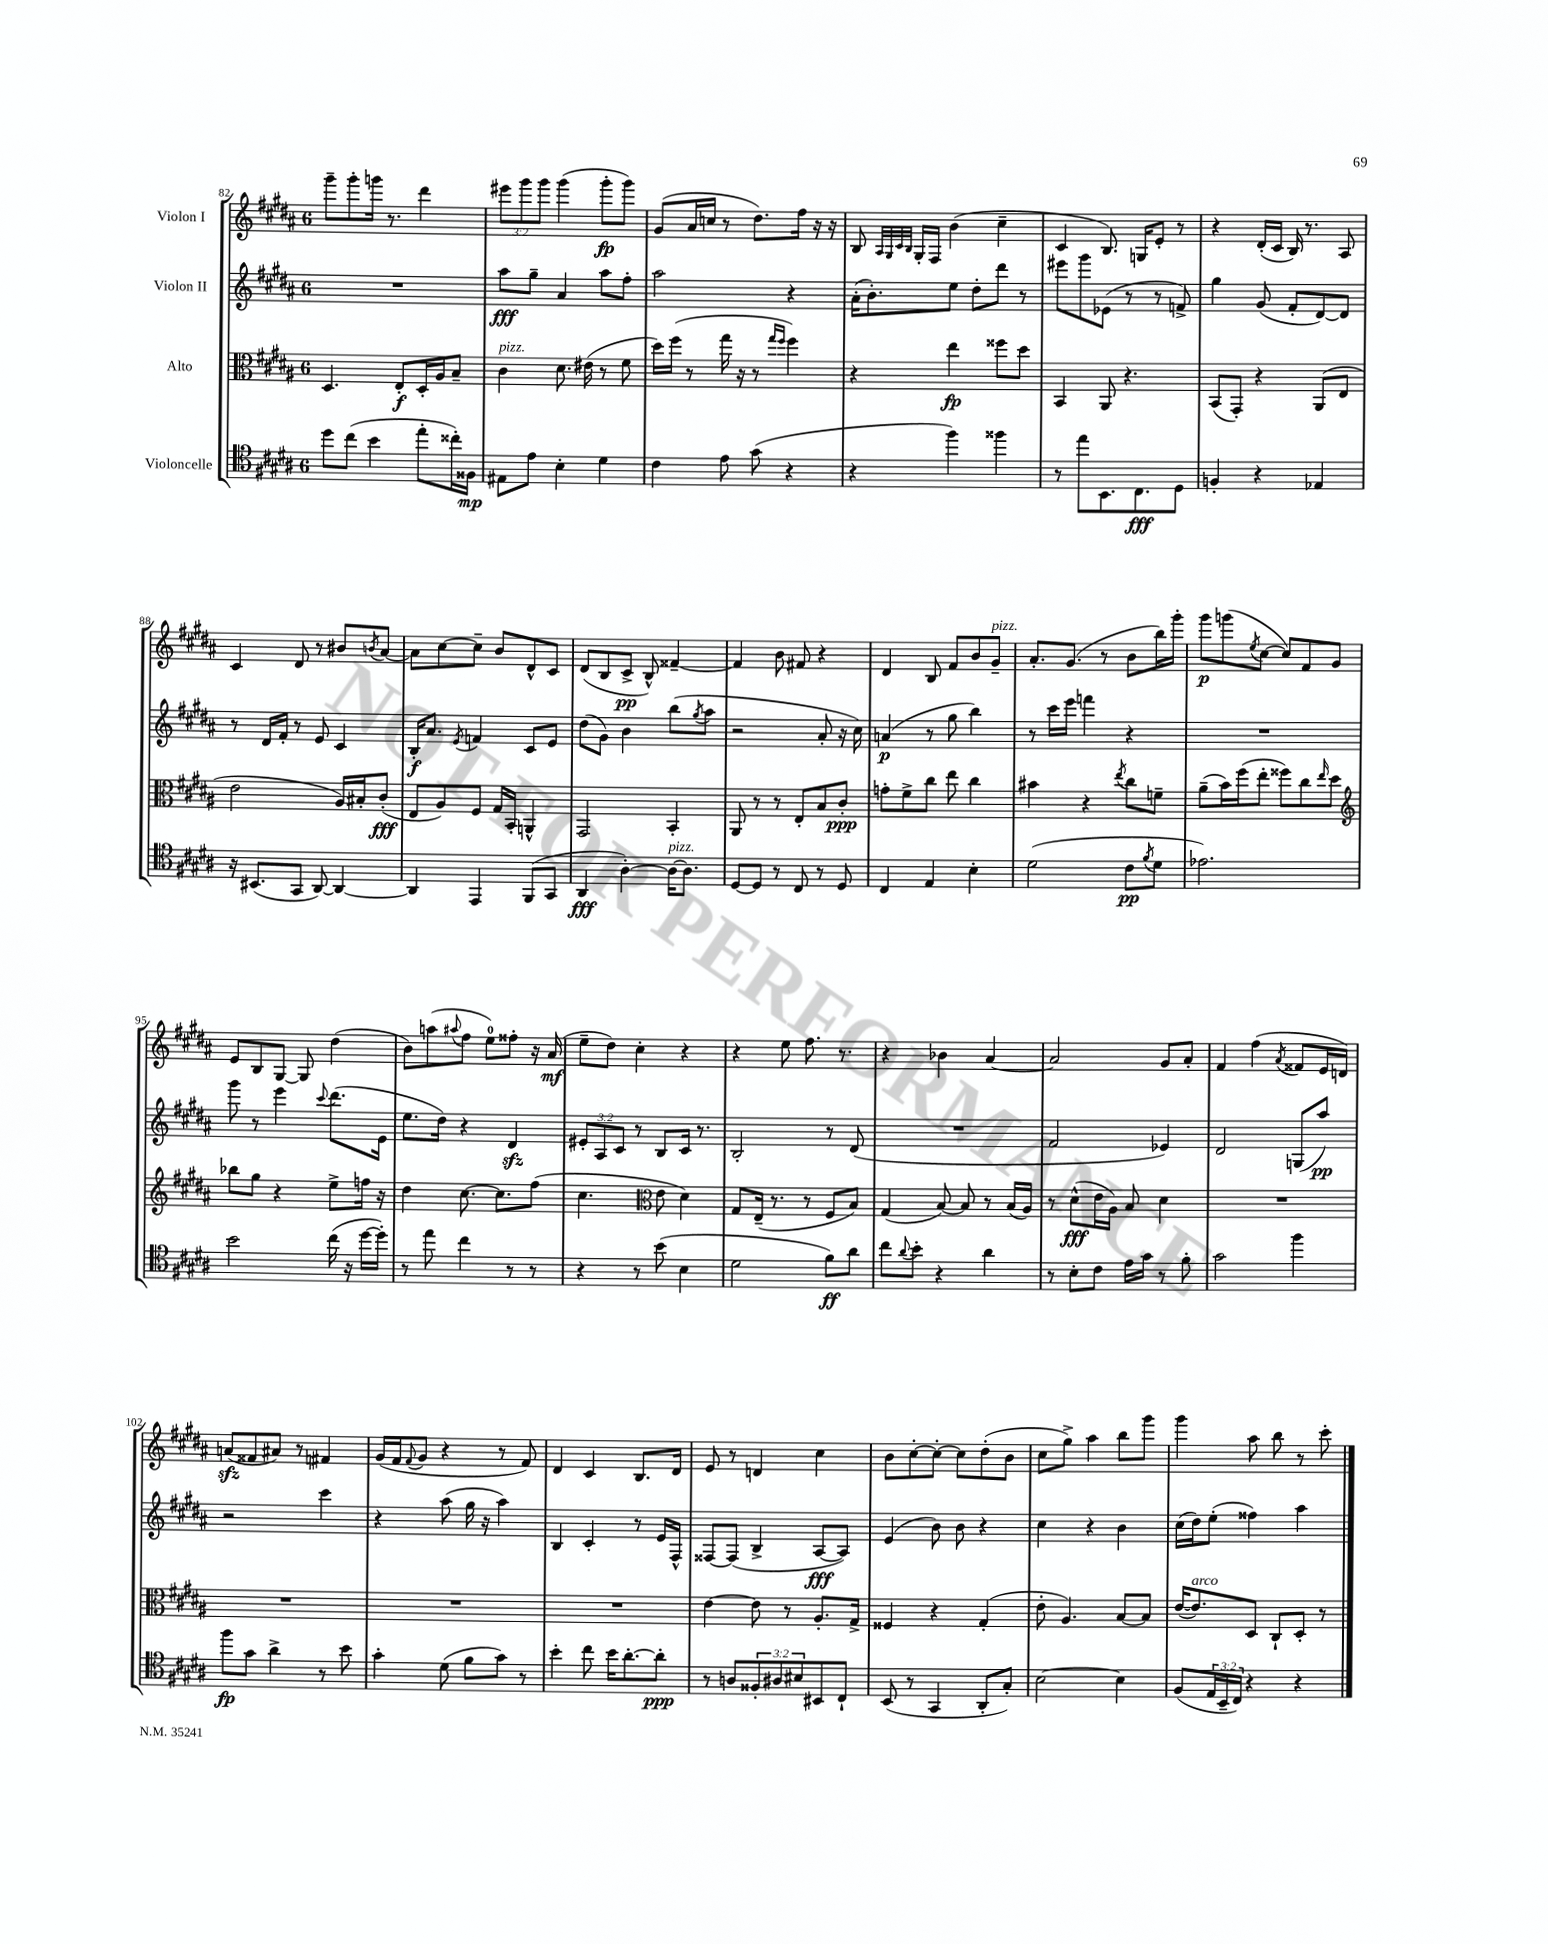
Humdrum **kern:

**kern	**dynam	**kern	**dynam	**kern	**dynam	**kern	**dynam
*part4	*part4	*part3	*part3	*part2	*part2	*part1	*part1
*staff4	*staff4	*staff3	*staff3	*staff2	*staff2	*staff1	*staff1
*I"Violoncelle	*	*I"Alto	*	*I"Violon II	*	*I"Violon I	*
*clefC4	*	*clefC3	*	*clefG2	*	*clefG2	*
*k[f#c#g#d#a#]	*	*k[f#c#g#d#a#]	*	*k[f#c#g#d#a#]	*	*k[f#c#g#d#a#]	*
*M6/8	*	*M6/8	*	*M6/8	*	*M6/8	*
=82	=82	=82	=82	=82	=82	=82	=82
8dd#\L	.	4.D#/	.	2.r	.	8ggg#~\L	.
(8cc#\J	.	.	.	.	.	8ggg#'\	.
4b\	.	.	.	.	.	16gggn\Jk	.
.	.	.	.	.	.	8.r	.
.	.	8E'/L	f	.	.	.	.
8ee'\L	.	16D#'/L	.	.	.	4ddd#\	.
.	.	16A#/J	.	.	.	.	.
16cc##X'\L)	.	8B~/J	.	.	.	.	.
16F##X\JJ	mp	.	.	.	.	.	.
=83	=83	=83	=83	=83	=83	=83	=83
!	!	!LO:TX:a:i:t=pizz.	!	!	!	!	!
8E#X\L	.	4c#\	.	8aa#\L	fff	12eee#X\L	.
.	.	.	.	.	.	12ggg#\	.
8e\J	.	.	.	8gg#~\J	.	.	.
.	.	.	.	.	.	12ggg#\J	.
4B'\	.	8.d#\	.	4a#/	.	(4ggg#\	.
.	.	(16e#X\	.	.	.	.	.
4d#\	.	8r	.	8aa#\L	.	8ggg#'\L	fp
.	.	8f#\	.	8ff#'\J	.	8ggg#\J)	.
=84	=84	=84	=84	=84	=84	=84	=84
4c#\	.	16dd#\LL)	.	2aa#\	.	(8g#/L	.
.	.	(16ff#\JJ	.	.	.	.	.
.	.	8r	.	.	.	16a#/L	.
.	.	.	.	.	.	16ccn/JJ	.
8e\	.	16gg#\	.	.	.	8r	.
.	.	16r	.	.	.	.	.
(8g#\	.	8r	.	.	.	8.dd#\L)	.
.	.	16qqgg#/LL	.	.	.	.	.
.	.	16qqff#/JJ	.	.	.	.	.
4r	.	4ff#\)	.	4r	.	.	.
.	.	.	.	.	.	16ff#\Jk	.
.	.	.	.	.	.	16r	.
.	.	.	.	.	.	16r	.
=85	=85	=85	=85	=85	=85	=85	=85
4r	.	4r	.	(16a#'\KL	.	8B/	.
.	.	.	.	8.b'\)	.	.	.
.	.	.	.	.	.	32qqA#/LLL	.
.	.	.	.	.	.	32qqG#/	.
.	.	.	.	.	.	32qqc#/	.
.	.	.	.	.	.	32qqB/JJJ	.
.	.	.	.	.	.	16G#'/LL	.
.	.	.	.	.	.	16F#/JJ	.
4ff#\)	.	4ee\	fp	8ee\J	.	(4b\	.
.	.	.	.	8dd#'\L	.	.	.
4ff##X\	.	8ff##X\L	.	8ddd#\J	.	4cc#~\	.
.	.	8dd#\J	.	8r	.	.	.
=86	=86	=86	=86	=86	=86	=86	=86
8r	.	4BB/	.	8eee#X\L	.	4c#/	.
8ee\L	.	.	.	8ggg#\	.	.	.
8.BB\	.	8AA#/	.	(8e-X\J	.	8.B/)	.
.	.	4.r	.	8r	.	.	.
8.C#\	fff	.	.	.	.	16Gn/KL	.
.	.	.	.	8r	.	8e'/J	.
8D#\J	.	.	.	8fn^/)	.	8r	.
=87	=87	=87	=87	=87	=87	=87	=87
4Fn'/	.	(8BB/L	.	4gg#\	.	4r	.
.	.	8GG#'/J)	.	.	.	.	.
4r	.	4r	.	(8g#/	.	(16d#'/LL	.
.	.	.	.	.	.	16c#/JJ	.
.	.	.	.	8f#'/L	.	16B/)	.
.	.	.	.	.	.	8.r	.
4E-X/	.	(8AA#/L	.	[8d#/)	.	.	.
.	.	8E/J	.	8d#/J]	.	8A#/	.
!!LO:LB:g=z
=88	=88	=88	=88	=88	=88	=88	=88
16r	.	2e\	.	8r	.	4c#/	.
(8.BB#X/L	.	.	.	.	.	.	.
.	.	.	.	16d#/LL	.	.	.
.	.	.	.	16f#'/JJ	.	.	.
8GG#/J	.	.	.	8r	.	8d#/	.
[8AA#/)	.	.	.	8e/	.	8r	.
4AA#/_	.	16A#/LL)	.	4c#/	.	8b#X/L	.
.	.	16B#X'/J	.	.	.	.	.
.	.	.	.	.	.	8qbn/	.
.	.	(8c#'/J	fff	.	.	[8a#/J	.
=89	=89	=89	=89	=89	=89	=89	=89
4AA#/]	.	8E/L	.	16B'/KL	f	8a#\L]	.
.	.	.	.	8.a#/J	.	.	.
.	.	8A#/)	.	.	.	[8cc#\	.
.	.	.	.	8qe/	.	.	.
4EE/	.	8F#/J	.	4fn/	.	8cc#~\J]	.
.	.	16G#/LL	.	.	.	8b/L	.
.	.	16BB'/JJ	.	.	.	.	.
(8FF#/L	.	4AAn^^/	.	8c#/L	.	8d#^^/	.
8GG#/J	.	.	.	8e/J	.	8c#/J	.
=90	=90	=90	=90	=90	=90	=90	=90
4AA#/	fff	2GG#/	.	(8dd#\L	.	(8d#/L	.
.	.	.	.	8g#\J)	.	8B/	.
[4A#'\)	.	.	.	4b\	.	8c#^/J	pp
.	.	.	.	.	.	8B^^/)	.
!LO:TX:a:i:t=pizz.	!	!	!	!	!	!	!
16A#\KL_	.	4BB'/	.	(8bb\L	.	[4f##X~/	.
8.A#\J]	.	.	.	.	.	.	.
.	.	.	.	8qgg#/	.	.	.
.	.	.	.	8aa#\J	.	.	.
=91	=91	=91	=91	=91	=91	=91	=91
[8D#/L	.	8AA#/	.	2r	.	4f##/]	.
8D#/J]	.	8r	.	.	.	.	.
8r	.	8r	.	.	.	8b\	.
8C#/	.	8E'/L	.	.	.	8f#X/	.
8r	.	8B/	.	8a#'/	.	4r	.
8D#/	.	8c#'/J	ppp	16r	.	.	.
.	.	.	.	16cc#\)	.	.	.
=92	=92	=92	=92	=92	=92	=92	=92
4C#/	.	8gn'\L	.	(4an/	p	4d#/	.
.	.	8f#^\	.	.	.	.	.
4E/	.	8cc#\J	.	8r	.	8B/	.
.	.	8ee\	.	8gg#\	.	8f#/L	.
4B'\	.	4cc#\	.	4bb\)	.	8b/	.
!	!	!	!	!	!	!LO:TX:a:i:t=pizz.	!
.	.	.	.	.	.	8g#~/J	.
=93	=93	=93	=93	=93	=93	=93	=93
(2d#\	.	4b#X\	.	8r	.	8.a#'/L	.
.	.	.	.	16ccc#\LL	.	.	.
.	.	.	.	16eee\JJ	.	(8.g#/J	.
.	.	4r	.	4fffn\	.	.	.
.	.	.	.	.	.	8r	.
.	.	8qee/	.	.	.	.	.
8c#\L	pp	8cc#\L	.	4r	.	8b\L	.
8qf#/	.	.	.	.	.	.	.
8d#\J	.	8fn~\J	.	.	.	16bb\L)	.
.	.	.	.	.	.	16ggg#'\JJ	.
=94	=94	=94	=94	=94	=94	=94	=94
2.e-X\)	.	(8a#~\L	.	2.r	.	8ggg#\L	p
.	.	16b\L)	.	.	.	(8gggn\	.
.	.	(16ff#\J	.	.	.	.	.
.	.	.	.	.	.	8qee/	.
.	.	8ee'\J	.	.	.	[8cc#\J	.
.	.	8ff##X\L)	.	.	.	8cc#/L])	.
.	.	8cc#\	.	.	.	8f#/	.
.	.	16qqee/	.	.	.	.	.
.	.	8dd#\J	.	.	.	8g#/J	.
!!LO:LB:g=z
=95	=95	=95	=95	=95	=95	=95	=95
*	*	*clefG2	*	*	*	*	*
2b\	.	8bb-X\L	.	8ggg#\	.	8e/L	.
.	.	8gg#\J	.	8r	.	8B/	.
.	.	4r	.	4eee\	.	[8G#/J	.
.	.	.	.	.	.	8G#/]	.
.	.	.	.	8qqccc#/	.	.	.
(16cc#\	.	8ee^\L	.	(8.ddd#\L	.	(4dd#\	.
16r	.	.	.	.	.	.	.
[16dd#\LL	.	16ffn\Jk	.	.	.	.	.
16dd#'\JJ])	.	16r	.	16e\Jk	.	.	.
=96	=96	=96	=96	=96	=96	=96	=96
8r	.	4dd#\	.	8.ee\L	.	8b\L)	.
8ee\	.	.	.	.	.	(8aan\	.
.	.	.	.	16dd#\Jk)	.	.	.
.	.	.	.	.	.	8qqaa#X/	.
4cc#\	.	[8.cc#\	.	4r	.	8ff#\J	.
.	.	.	.	.	.	8ee\L)	.
.	.	8.cc#\L]	.	.	.	.	.
8r	.	.	.	4d#zz/	.	8ff##X'\J	.
8r	.	(8ff#\J	.	.	.	16r	.
.	.	.	.	.	.	(16a#/	mf
=97	=97	=97	=97	=97	=97	=97	=97
4r	.	4.cc#\	.	12e#X'/L	.	8ee~\L	.
.	.	.	.	12A#/	.	.	.
.	.	.	.	.	.	8dd#\J)	.
.	.	.	.	12c#/J	.	.	.
8r	.	.	.	8r	.	4cc#'\	.
*	*	*clefC3	*	*	*	*	*
(8b\	.	8e\	.	8B/L	.	.	.
4B\	.	4d#\)	.	16c#/Jk	.	4r	.
.	.	.	.	8.r	.	.	.
=98	=98	=98	=98	=98	=98	=98	=98
2d#\	.	8G#/L	.	2B'/	.	4r	.
.	.	(16E~/Jk	.	.	.	.	.
.	.	8.r	.	.	.	.	.
.	.	.	.	.	.	8ee\	.
.	.	8r	.	.	.	8.ff#\	.
8f#\L)	ff	8F#/L	.	8r	.	.	.
.	.	.	.	.	.	8.r	.
8a#\J	.	8B/J)	.	(8d#/	.	.	.
=99	=99	=99	=99	=99	=99	=99	=99
8cc#\L	.	(4G#/	.	2.r	.	4r	.
8qqa#/	.	.	.	.	.	.	.
8b'\J	.	.	.	.	.	.	.
4r	.	[8B/)	.	.	.	4b-X\	.
.	.	8B/]	.	.	.	.	.
4a#\	.	8r	.	.	.	[4a#/	.
.	.	(16B/LL	.	.	.	.	.
.	.	16A#/JJ)	.	.	.	.	.
=100	=100	=100	=100	=100	=100	=100	=100
8r	.	8r	.	2f#/	.	2a#/]	.
8B'\L	.	(8d#^^\L	fff	.	.	.	.
8c#\J	.	16e\L	.	.	.	.	.
.	.	16A#\JJ)	.	.	.	.	.
16e\LL	.	8B/	.	.	.	.	.
16g#\JJ	.	.	.	.	.	.	.
8r	.	4d#\	.	4e-X/)	.	8g#/L	.
8f#'\	.	.	.	.	.	8a#'/J	.
=101	=101	=101	=101	=101	=101	=101	=101
2g#\	.	2.r	.	2d#/	.	4f#/	.
.	.	.	.	.	.	(4ff#\	.
.	.	.	.	.	.	8qa#/	.
4ff#\	.	.	.	(8Gn/L	.	8f##X/L	.
.	.	.	.	8aa#/J)	pp	16e/L	.
.	.	.	.	.	.	16dn/JJ)	.
!!LO:LB:g=z
=102	=102	=102	=102	=102	=102	=102	=102
8ff#\L	fp	2.r	.	2r	.	(8anzz/L	.
8g#\J	.	.	.	.	.	8f##X/	.
4a#^\	.	.	.	.	.	8a#X/J)	.
.	.	.	.	.	.	8r	.
8r	.	.	.	4ccc#\	.	4f#X/	.
8b\	.	.	.	.	.	.	.
=103	=103	=103	=103	=103	=103	=103	=103
4g#'\	.	2.r	.	4r	.	(16g#/LL	.
.	.	.	.	.	.	16f#/J	.
.	.	.	.	.	.	8qqf#/	.
.	.	.	.	.	.	8g#/J	.
(8d#\	.	.	.	(8aa#\	.	4r	.
8f#\L	.	.	.	16gg#\	.	.	.
.	.	.	.	16r	.	.	.
8g#\J)	.	.	.	4aa#\)	.	8r	.
8r	.	.	.	.	.	8f#/)	.
=104	=104	=104	=104	=104	=104	=104	=104
4b'\	.	2.r	.	4B/	.	4d#/	.
8cc#\	.	.	.	4c#'/	.	4c#/	.
16b\KL	.	.	.	.	.	.	.
[8.a#'\	.	.	.	.	.	.	.
.	.	.	.	8r	.	8.B/L	.
8a#'\J]	ppp	.	.	16e/LL	.	.	.
.	.	.	.	16F#^^/JJ	.	16d#/Jk	.
=105	=105	=105	=105	=105	=105	=105	=105
8r	.	[4e\	.	[8F##X/L	.	8e/	.
8An/L	.	.	.	(8F##/J]	.	8r	.
12F##X'/	.	8e\]	.	4B^/	.	4dn/	.
12A#X/	.	.	.	.	.	.	.
.	.	8r	.	.	.	.	.
12B#X/	.	.	.	.	.	.	.
8BB#X/	.	8.A#'/L	.	[8A#/L	fff	4cc#\	.
8C#`/J	.	.	.	8A#/J])	.	.	.
.	.	16G#^/Jk	.	.	.	.	.
=106	=106	=106	=106	=106	=106	=106	=106
(8BB/	.	4F##X/	.	(4e/	.	8b\L	.
8r	.	.	.	.	.	[8cc#'\	.
4GG#/	.	4r	.	8b\)	.	8cc#'\J_	.
.	.	.	.	8b\	.	8cc#\L]	.
8AA#'/L	.	(4G#'/	.	4r	.	(8dd#'\	.
8G#'/J)	.	.	.	.	.	8b\J	.
=107	=107	=107	=107	=107	=107	=107	=107
[2B\	.	8e'\	.	4cc#\	.	8cc#\L	.
.	.	4.A#/)	.	.	.	8gg#^\J)	.
.	.	.	.	4r	.	4aa#\	.
4B\]	.	[8B/L	.	4b\	.	8bb\L	.
.	.	8B/J]	.	.	.	8ggg#\J	.
=108	=108	=108	=108	=108	=108	=108	=108
(8F#/L	.	([16e/KL	.	(16cc#\LL	.	4ggg#\	.
!	!	!LO:TX:a:i:t=arco	!	!	!	!	!
.	.	8.e/])	.	16dd#\J)	.	.	.
24E/L	.	.	.	(8ee'\J	.	.	.
24BB~/	.	.	.	.	.	.	.
24C#/JJ)	.	.	.	.	.	.	.
4r	.	8D#/J	.	4ff##X\)	.	8aa#\	.
.	.	8C#`/L	.	.	.	8bb\	.
4r	.	8D#'/J	.	4aa#\	.	8r	.
.	.	8r	.	.	.	8ccc#'\	.
==	==	==	==	==	==	==	==
*-	*-	*-	*-	*-	*-	*-	*-
